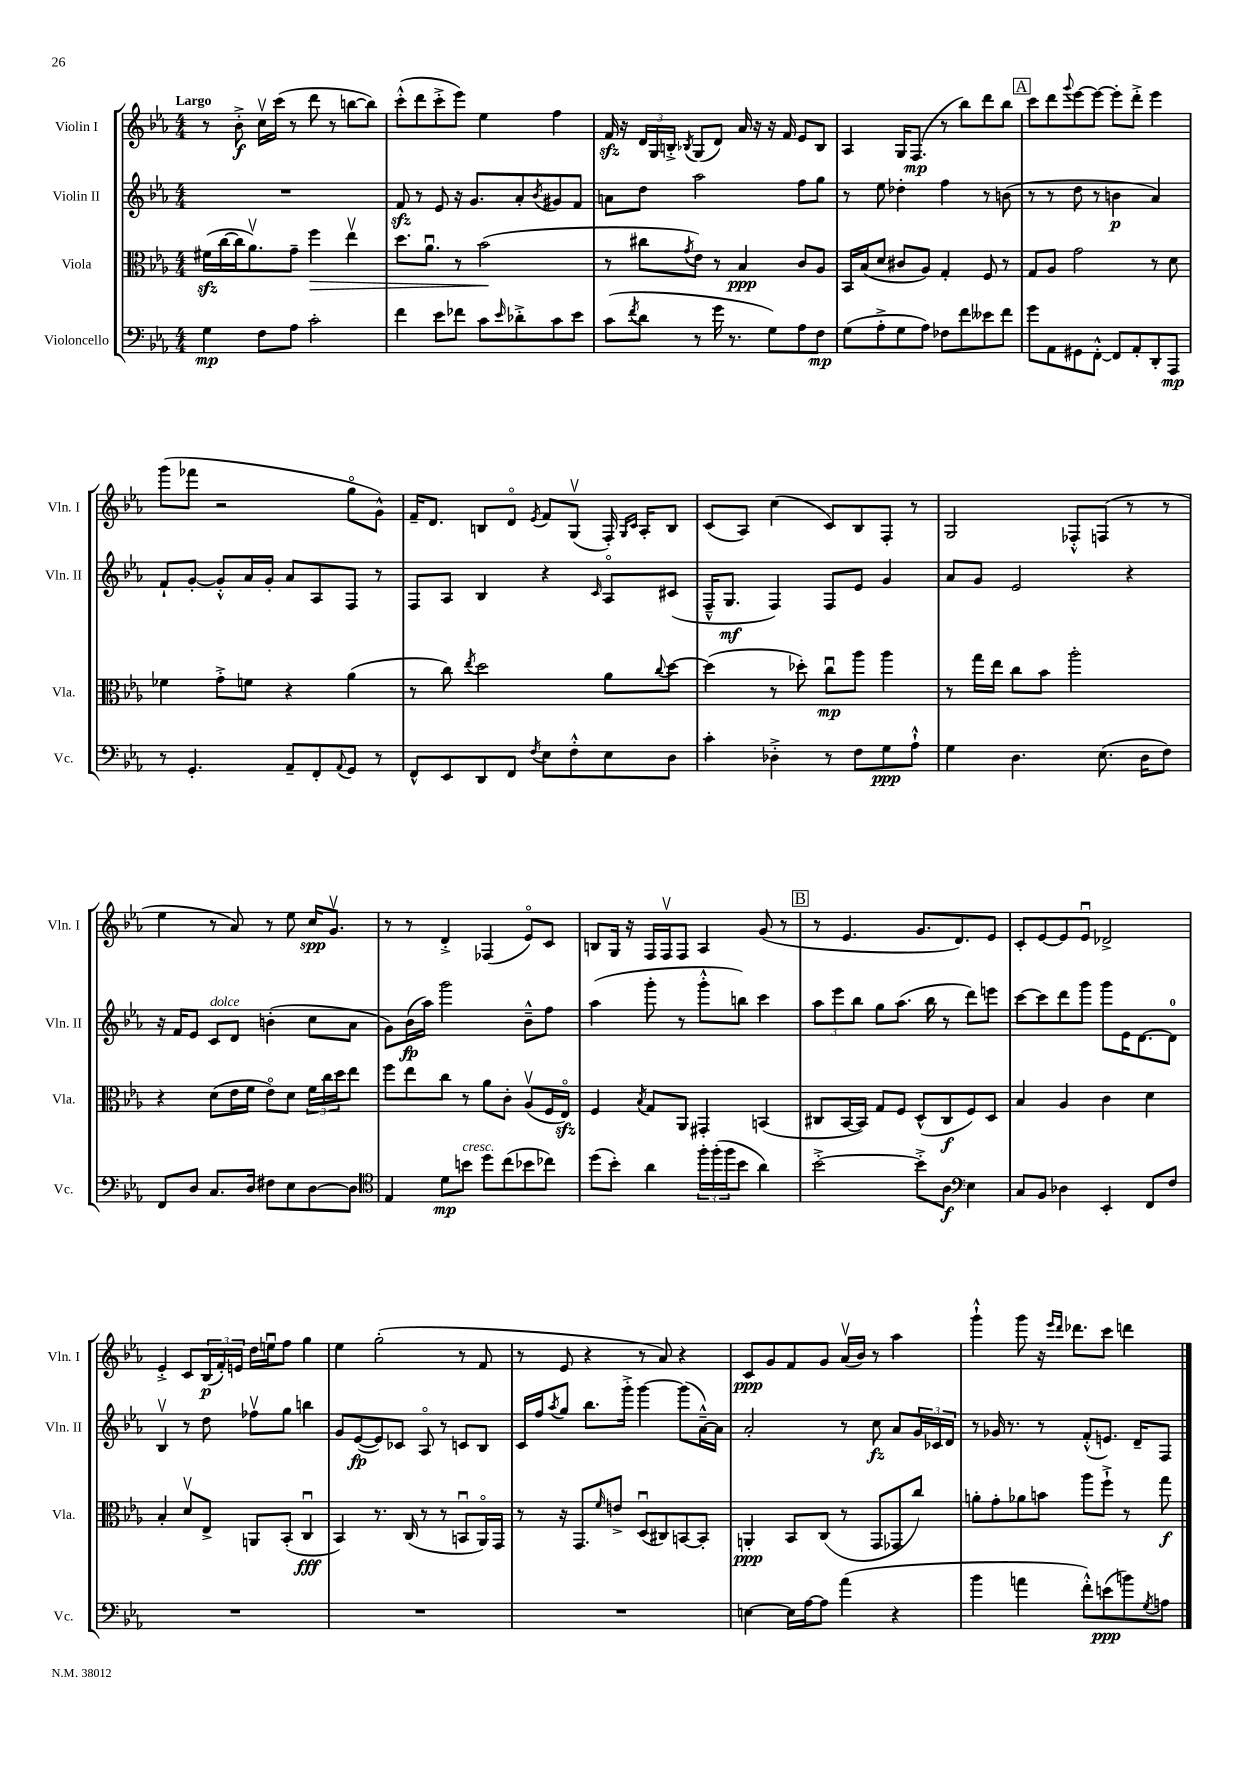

**kern	**kern	**kern	**kern
*staff4	*staff3	*staff2	*staff1
*clefF4	*clefC3	*clefG2	*clefG2
*k[b-e-a-]	*k[b-e-a-]	*k[b-e-a-]	*k[b-e-a-]
*M4/4	*M4/4	*M4/4	*M4/4
4G\	(16f#\LL	1r	8r
.	[16cc\	.	.
.	16cc\]J	.	8b-'^\
.	8.a-v\)	.	.
8F\L	.	.	16ccv\LL
.	.	.	(16ccc\JJ
8A-\J	8g~\J	.	8r
2c'\	4ff\	.	8ddd\
.	.	.	8r
.	4ee-v\	.	[8bb\L
.	.	.	8bb\]J)
=	=	=	=
4f\	8.dd\L	8f/	(8ccc'^^\L
.	.	8r	8ddd\
.	8.a-u\J	.	.
8e-\L	.	8e-/	8ccc'^\
8f-\J	8r	16r	8eee-\J)
.	.	8.g/L	.
8c\L	(2b-\	.	4ee-\
16qqe-/	.	.	.
8d-'^\	.	8a-'/	.
.	.	8qb-/	.
8c\	.	8g#/	4ff\
8e-\J	.	8f/J	.
=	=	=	=
(8c\L	8r	8a\L	16f/
.	.	.	16r
8qf/	.	.	.
8d\J	8cc#\L	8dd\J	24d/LL
.	.	.	24G/
.	.	.	24B'^/JJ
.	8qg/	.	8qB-/
8r	8e-\J)	2aa-\	(8G/L
16g\	8r	.	8d/J)
8.r	.	.	.
.	4B-/	.	16a-/
.	.	.	16r
8G\L)	.	.	16r
.	.	.	16f/
8A-\	8c/L	8ff\L	8e-/L
8F\J	8A-/J	8gg\J	8B-/J
=	=	=	=
(8G\L	16BB-/LL	8r	4A-/
.	(16B-/J	.	.
8A-'^\	8d/J	8ee-\	.
8G\	8c#/L	4dd-'\	16G/LK
.	.	.	(8.F/J
8A-\J)	8A-/J)	.	.
8F-\L	4G'/	4ff\	8r
8f\	.	.	8bb-\L)
8e--\	8F/	8r	8ddd\
8f\J	8r	(8b\	8bb-\J
=	=	=	=
8g\L	8G/L	8r	8ccc\L
8AA-\	8A-/J	8r	8ddd\
.	.	.	8qqggg/
8GG#\	2g\	8dd\	[8eee-\
[8FF'^^\J	.	8r	8eee-\_J
8FF/]L	.	4b\	8eee-'\]L
8AA-'/	.	.	8ddd'^\J
8DD'/	8r	4a-/)	4eee-\
8AAA-/J	8d\	.	.
=	=	=	=
8r	4f-\	8f`/L	(8ggg\L
4.GG'/	.	[8g'/J	8fff-\J
.	8g'^\L	8g'^^/]L	2r
.	8f\J	16a-/L	.
.	.	16g'/JJ	.
8AA-~/L	4r	8a-/L	.
8FF'/	.	8A-/	.
8qqAA-/	.	.	.
8GG/J	(4a-\	8F/J	8ggo\L
8r	.	8r	8g^^\J)
=	=	=	=
8FF^^/L	8r	8F/L	16f~/LK
.	.	.	8.d/J
8EE-/	8cc\)	8A-/J	.
.	8qee-/	.	.
8DD/	2dd\	4B-/	8B/L
8FF/J	.	.	8do/J
8qF/	.	.	8qe-/
8E-\L	.	4r	8f/L
8F'^^\	.	.	(8Gv/J
.	.	16qqc/	.
8E-\	8a-\L	8A-o/L	16F'/)
.	.	.	16qqG/LL
.	.	.	16qqc/JJ
.	.	.	16A-'/LK
.	8qqcc/	.	.
8D\J	[8dd\J	(8c#/J	8B/J
=	=	=	=
4c'\	(4dd\]	16F~^^/LK	(8c/L
.	.	8.G/J	.
.	.	.	8A-/J)
4D-'^\	8r	4F/)	(4cc\
.	8dd-'\)	.	.
8r	8ccu\L	8F/L	8c/L)
8F\L	8aa-\J	8e-/J	8B-/
8G\	4aa-\	4g/	8F'/J
8A-`^^\J	.	.	8r
=	=	=	=
4G\	8r	8a-/L	2G/
.	16gg\LL	8g/J	.
.	16ee-\JJ	.	.
4.D\	8cc\L	2e-/	.
.	8b-\J	.	.
.	2aa-'\	.	8F-'^^/L
(8.E-\	.	.	(8F/J
.	.	4r	8r
16D\LK	.	.	.
8F\J)	.	.	8r
=	=	=	=
8FF/L	4r	16r	4ee-\
.	.	16f/LK	.
8D/J	.	8e-/J	.
8.C/L	(8d\L	8c/L	8r
.	16e-\L	8d/J	8a-/)
16D/Jk	16f\JJ	.	.
8F#\L	8e-o\L)	(4b'\	8r
8E-\	8d\J	.	8ee-\
[8D\	24f\LL	8cc\L	16cc/LK
.	24cc\	.	.
.	.	.	8.gv/J
.	24dd\J	.	.
8D\]J	8ee-\J	8a-\J	.
=	=	=	=
*clefC4	*	*	*
4E-/	8ff\L	8g\L)	8r
.	8ee-\	(16b-\L	8r
.	.	16aa-\JJ)	.
8d\L	8cc\J	2ggg\	4d'^/
8b\J	8r	.	.
8dd\L	8a-\L	.	(4F-/
(8cc\	8c'\J	.	.
8b-\	(8A-v/L	8b-~^^\L	8e-o/L)
8cc-\J)	16F/L	8ff\J	8c/J
.	16E-o/JJ)	.	.
=	=	=	=
(8dd\L	4F/	(4aa-\	8B/L
8b-'\J)	.	.	16G/Jk
.	.	.	16r
.	8qB-/	.	.
4a-\	8G/L	8ggg'\	16F/LL
.	.	.	16Fv/J
.	8AA-/J	8r	8F/J
24ff'\LL	4GG#'/	8ggg'^^\L	4A-/
(24ff'\	.	.	.
24ff\J	.	.	.
8b-\J	.	8bb\J)	.
4a-\)	(4BB/	4ccc\	(8g/
.	.	.	8r
=	=	=	=
[2b-'^\	8C#/L	12aa-\L	8r
.	.	12eee-\	.
.	[16BB-/L	.	4.e-/
.	.	12bb-\J	.
.	16BB-/]JJ)	.	.
.	8G/L	8gg\L	.
.	8F/J	(8.aa-\J	.
8b-'^\]L	(8D^^/L	.	8.g/L
.	.	16bb-\	.
8A-\J	8C#/	8r	.
.	.	.	8.d/)
*clefF4	*	*	*
4E-\	8F/)	8ddd\L)	.
.	8D/J	8eee\J	8e-/J
=	=	=	=
8C/L	4B-/	[8ccc\L	8c'/L
8BB-/J	.	8ccc\]	[8e-/
4D-\	4A-/	8ddd\	8e-/]
.	.	8ggg\J	8e-u/J
4EE-'/	4c\	8ggg\L	2d-^/
.	.	16e-\K	.
.	.	[8.d\	.
8FF/L	4d\	.	.
8F/J	.	8d\]J	.
=	=	=	=
1r	4B-'/	4B-v/	4e-'^/
.	8dv/L	8r	8c/L
.	8E-^/J	8dd\	(24B-/L
.	.	.	24f'/)
.	.	.	24e/JJ
.	8AA/L	8ff-v\L	16dd\LL
.	.	.	16eeu\J
.	(8BB-'/J	8gg\J	8ff\J
.	4Cu/	4bb\	4gg\
=	=	=	=
1r	4BB-/)	8g/L	4ee-\
.	.	([8e-/	.
.	8.r	8e-/])	(2gg'\
.	.	8c-/J	.
.	(16C/	.	.
.	8r	8A-o/	.
.	8r	8r	.
.	8BBu/L	8c/L	8r
.	16AA-o/L)	8B-/J	8f/
.	16GG/JJ	.	.
=	=	=	=
1r	8r	16c/LL	8r
.	.	16ff/J	.
.	.	8qaa-/	.
.	16r	8gg/J	8e-/
.	8.GG/L	.	.
.	.	8.bb-\L	4r
.	16qqf/	.	.
.	8e^/J	.	.
.	.	16ggg'^\Jk	.
.	(8Du/L	[4ggg\	8r
.	8C#/)	.	8a-/)
.	[8BB/	(8ggg\]L	4r
.	8BB'/]J	[16a-~^^\L)	.
.	.	16a-\]JJ	.
=	=	=	=
[4E\	4AA'/	2a-'/	8c/L
.	.	.	8g/
16E\]LL	8BB-/L	.	8f/
[16A-\J	.	.	.
8A-\]J	(8C/J	.	8g/J
(4a-\	8r	8r	(16a-v/LL
.	.	.	16b-/JJ)
.	8GG/L	8cc\	8r
4r	8GG-/	8a-/L	4aa-\
.	8cc/J)	24g/L	.
.	.	24c-/	.
.	.	24d/JJ	.
=	=	=	=
4b-\	8a'\L	8r	4ggg`^^\
.	8g'\	16g-/	.
.	.	8.r	.
4a\	8a-\	.	8ggg\
.	8b\J	8r	16r
.	.	.	16qqeee-/LL
.	.	.	16qqddd/JJ
.	.	.	8.ddd-\L
8f'^^\L)	8aa-\L	(8f'^^/L	.
(8e\	8ff`^\J	8.e/J)	8ccc\J
8b\)	8r	.	4ddd\
.	.	16d~/LK	.
8qG/	.	.	.
8A\J	8gg\	8F/J	.
==	==	==	==
*-	*-	*-	*-
